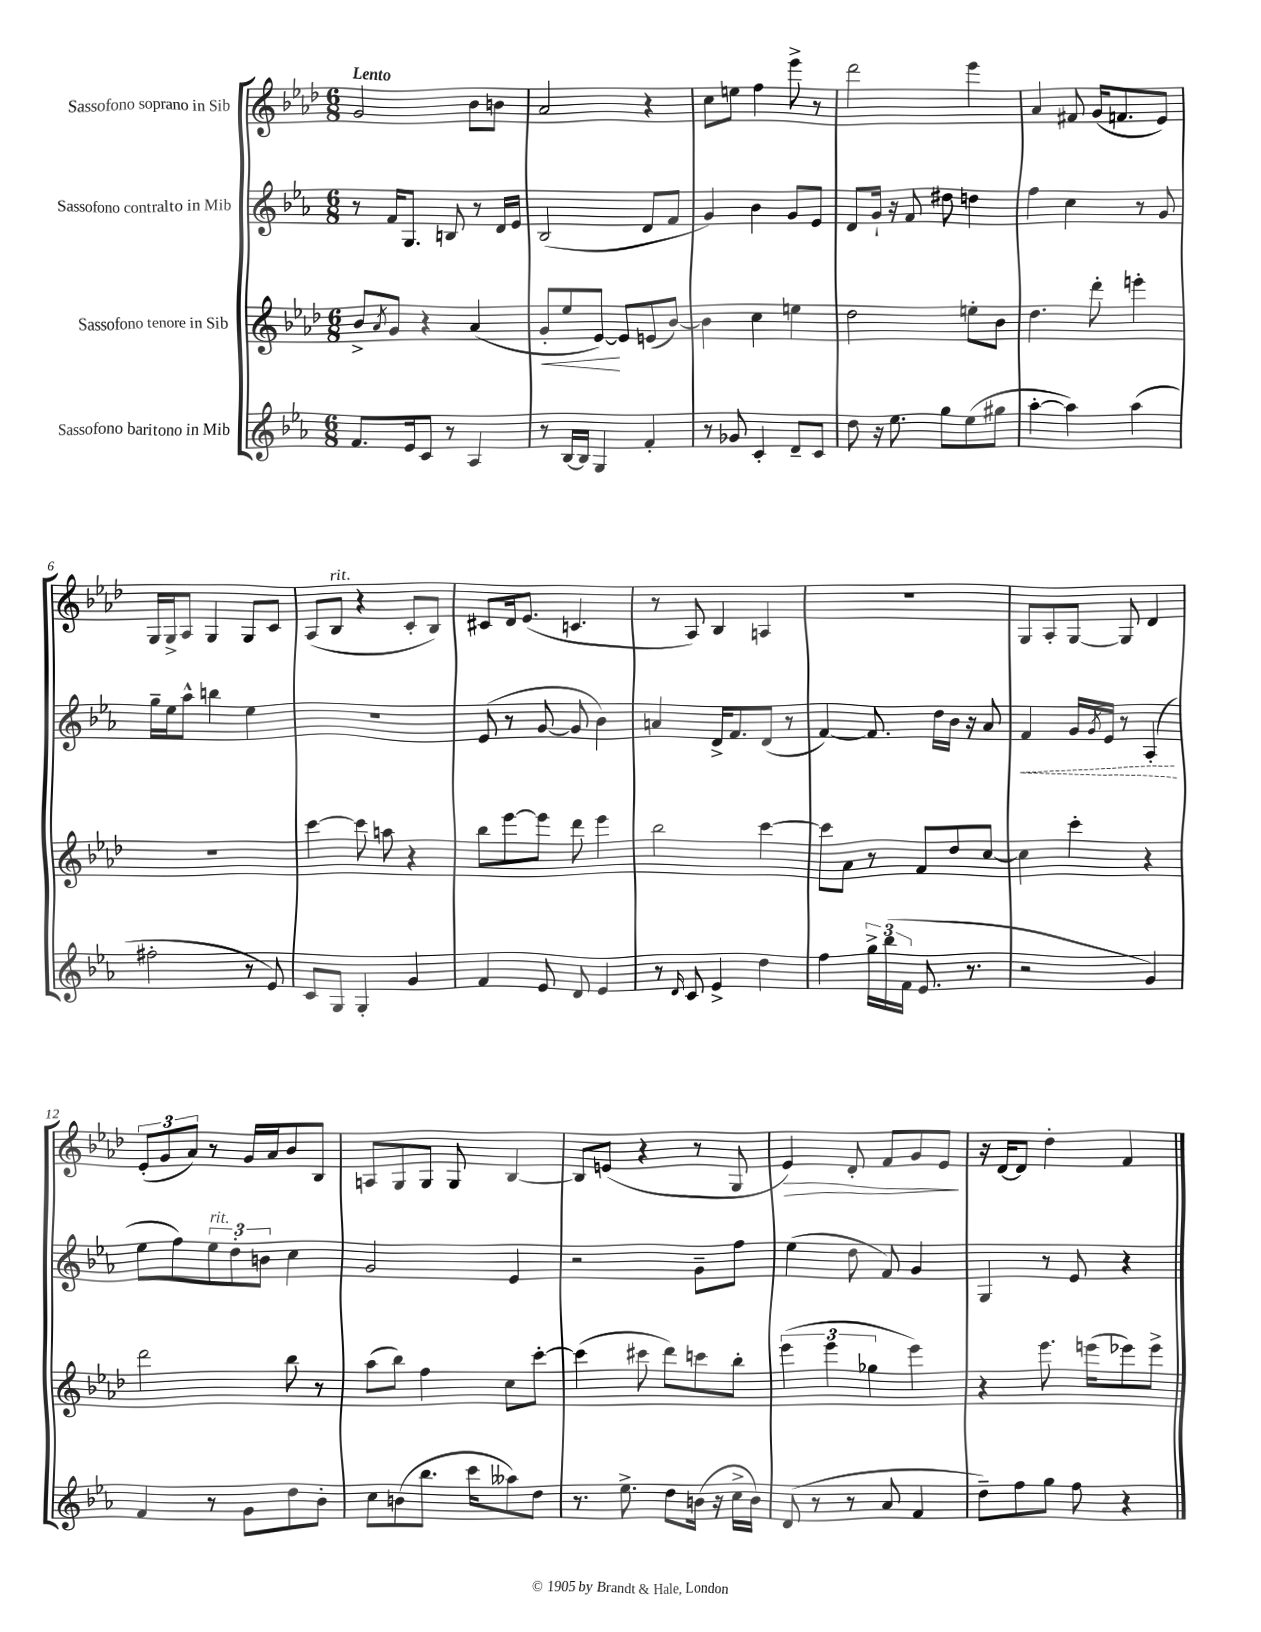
<<
\new StaffGroup <<
\new Staff = "s0" \with { instrumentName = "Sassofono soprano in Sib" } {
    \clef treble \key aes \major \numericTimeSignature \time 6/8 \tempo "Lento"
    g'2 bes'8 b'8 |
    aes'2 r4 |
    c''8 e''8 f''4 ees'''8-> r8 |
    des'''2 ees'''4 |
    aes'4 fis'8 g'16( f'8. ees'8) |
    g16 g16-> aes8 g4 g8 c'8 |
    aes8( bes8^\markup { \italic "rit." } r4 c'8-. bes8) |
    cis'8 des'16 ees'8.( c'4. |
    r8 aes8) bes4 a4 |
    R2. |
    g8 aes8-. g8~ g8 des'4 |
    \tuplet 3/2 { ees'8-.( g'8 aes'8) } r8 g'16 aes'16 bes'8 bes8 |
    a8 g8 g8 g8 bes4~ |
    bes8 e'8( r4 r8 g8 |
    ees'4\>) des'8-. f'8 g'8 ees'8\! |
    r16 des'16~ des'8 des''4-. f'4 \bar "|." |
}
\new Staff = "s1" \with { instrumentName = "Sassofono contralto in Mib" } {
    \clef treble \key ees \major \numericTimeSignature \time 6/8
    r8 f'16 g8. b8 r8 d'16 ees'16 |
    bes2( d'8 f'8 |
    g'4) bes'4 g'8 ees'8 |
    d'8 g'16-! r16 f'8 dis''8 d''4 |
    f''4 c''4 r8 g'8 |
    g''16-- ees''16 aes''8-^ b''4 ees''4 |
    R2. |
    ees'8( r8 g'8~ g'8 bes'4) |
    a'4 d'16-> f'8. d'8( r8 |
    f'4~) f'8. d''16 bes'16 r16 aes'8 |
    \once \override Hairpin.style = #'dashed-line f'4\< g'16 \acciaccatura { g'8 } ees'16 r8 aes4-.\!( |
    ees''8 f''8) \tuplet 3/2 { ees''8^\markup { \italic "rit." } d''8-. b'8 } c''4 |
    g'2 ees'4 |
    r2 g'8-- f''8 |
    ees''4( d''8 f'8) g'4 |
    g4 r8 ees'8 r4 \bar "|." |
}
\new Staff = "s2" \with { instrumentName = "Sassofono tenore in Sib" } {
    \clef treble \key aes \major \numericTimeSignature \time 6/8
    bes'8-> \acciaccatura { aes'8 } g'8 r4 aes'4( |
    g'8-.\< ees''8 ees'8~\!) ees'8 e'8( bes'8~) |
    bes'4 c''4 e''4 |
    des''2 e''8-. bes'8 |
    des''4. des'''8-. e'''4-. |
    R2. |
    c'''4~ c'''8 a''8 r4 |
    bes''8 ees'''8~ ees'''8 des'''8 ees'''4 |
    bes''2 c'''4~ |
    c'''8 aes'8 r8 f'8 des''8 c''8~ |
    c''4 c'''4-. r4 |
    des'''2 bes''8 r8 |
    aes''8( bes''8) f''4 c''8 c'''8~-. |
    c'''4( cis'''8 des'''8) c'''8 bes''8-. |
    \tuplet 3/2 { ees'''4( ees'''4 ges''4 } ees'''4) |
    r4 ees'''8. e'''16( ees'''8) ees'''8-> \bar "|." |
}
\new Staff = "s3" \with { instrumentName = "Sassofono baritono in Mib" } {
    \clef treble \key ees \major \numericTimeSignature \time 6/8
    f'8. ees'16 c'8 r8 aes4 |
    r8 bes16~ bes16 g4 f'4-. |
    r8 ges'8 c'4-. d'8-- c'8 |
    d''8 r16 ees''8. g''8 ees''8( gis''8 |
    aes''4~-. aes''4) aes''4( |
    fis''2-. r8 ees'8) |
    c'8 g8 g4-. g'4 |
    f'4 ees'8 d'8 ees'4 |
    r8 \grace { d'16 } c'8 ees'4-> d''4 |
    f''4 \tuplet 3/2 { g''16-> bes''16( f'16 } ees'8. r8. |
    r2 g'4) |
    f'4 r8 g'8 d''8 bes'8-. |
    c''8 b'8( bes''8. c'''16 aeses''8) d''8 |
    r8. ees''8.-> d''8 b'16( r16 c''16-> b'16) |
    d'8( r8 r8 aes'8 f'4 |
    d''8--) f''8 g''8 f''8 r4 \bar "|." |
}
>>
>>
